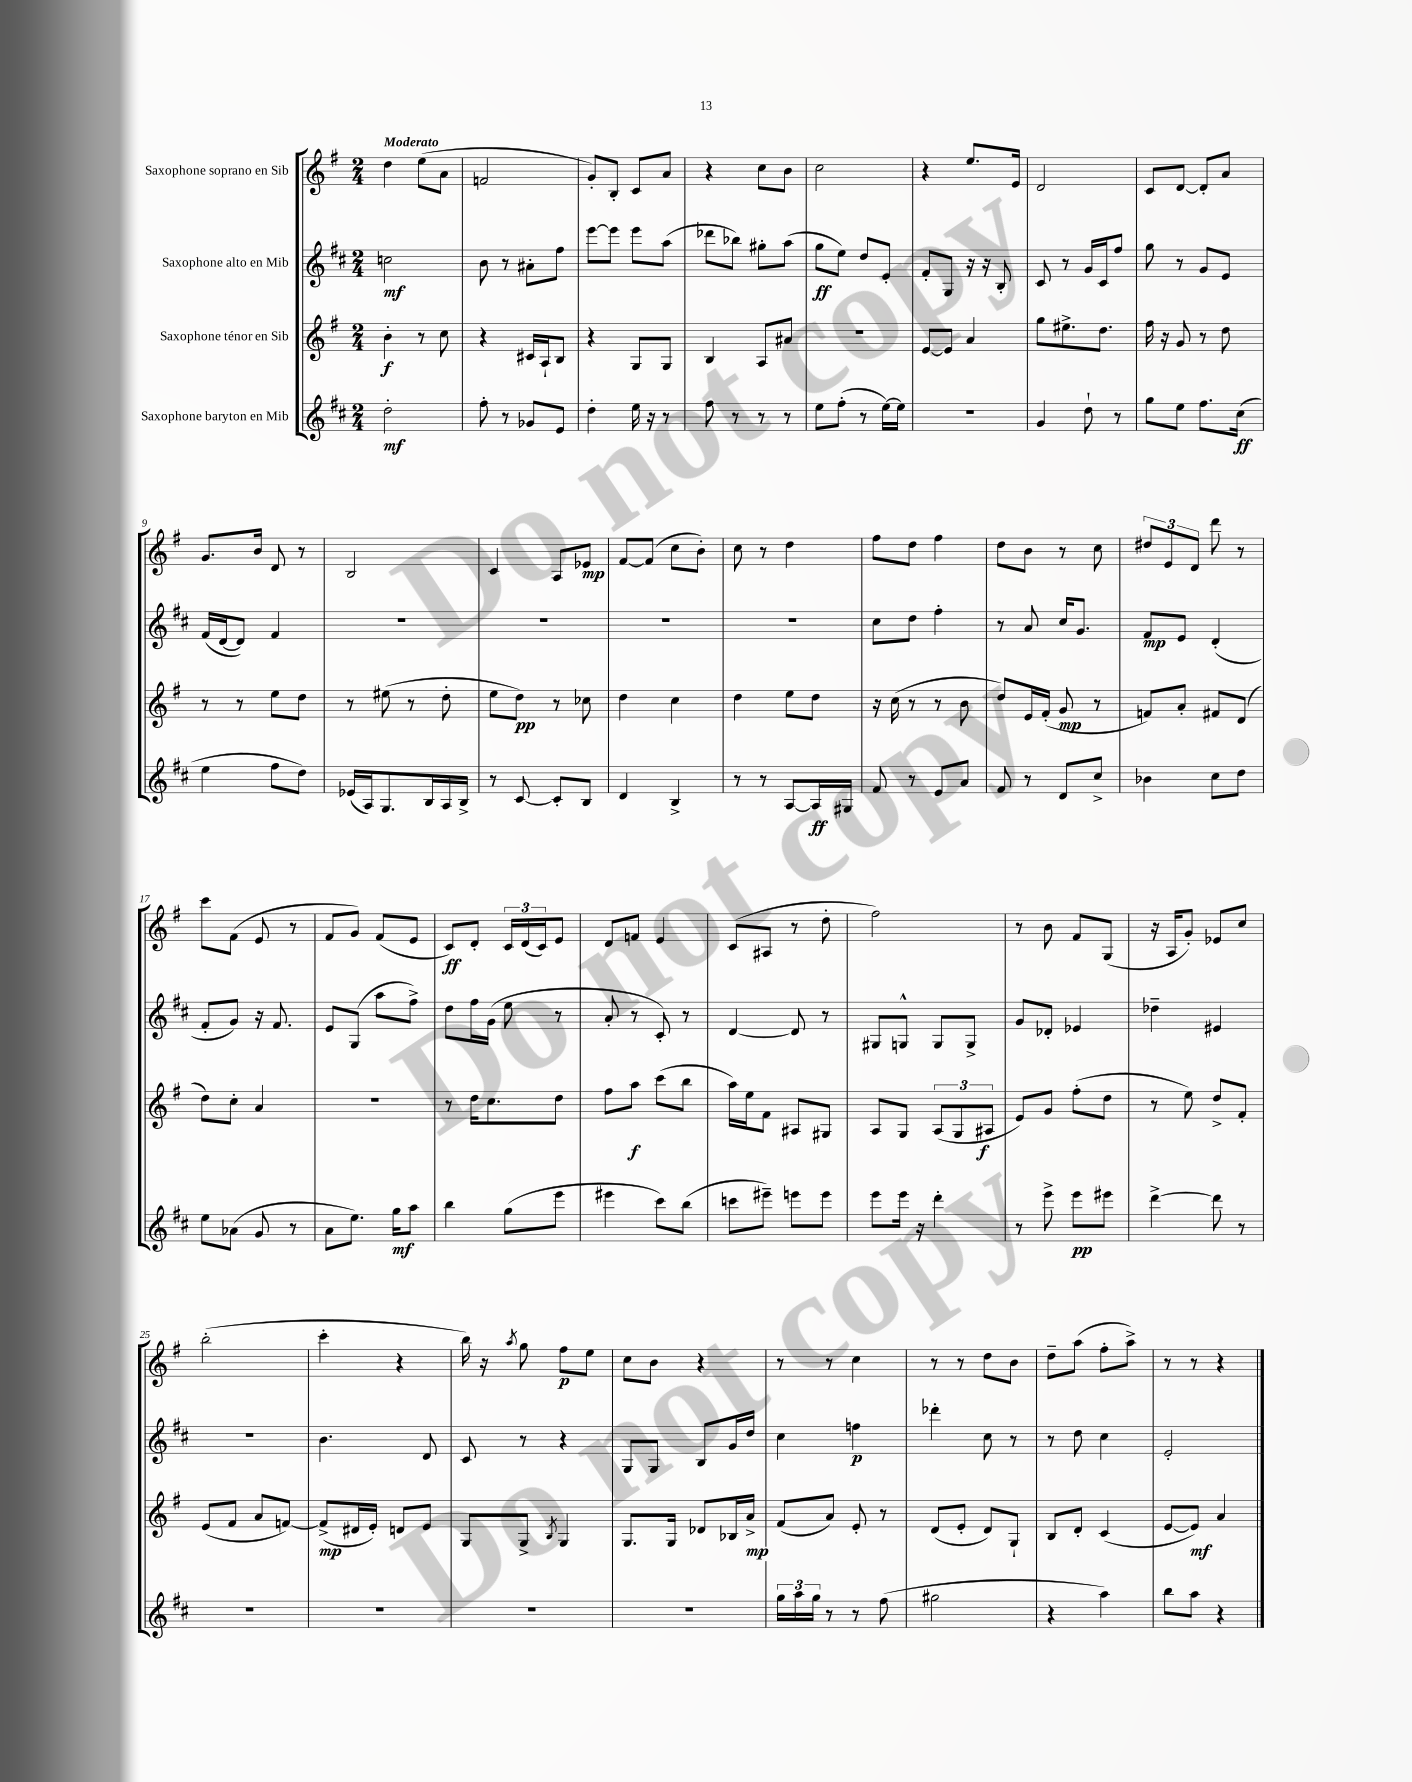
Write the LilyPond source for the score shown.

<<
\new StaffGroup <<
\new Staff = "s0" \with { instrumentName = "Saxophone soprano en Sib" } {
    \clef treble \key g \major \numericTimeSignature \time 2/4 \tempo "Moderato"
    d''4 e''8( a'8 |
    f'2 |
    g'8-.) b8-. c'8 a'8 |
    r4 c''8 b'8 |
    c''2 |
    r4 e''8. e'16 |
    d'2 |
    c'8 d'8~ d'8-. a'8 |
    g'8. b'16 d'8 r8 |
    b2 |
    c'4 a8 ees'8\mp |
    fis'8~ fis'8( c''8 b'8-.) |
    c''8 r8 d''4 |
    fis''8 d''8 fis''4 |
    d''8 b'8 r8 c''8 |
    \tuplet 3/2 { dis''8 e'8 d'8 } d'''8 r8 |
    c'''8 fis'8( e'8 r8 |
    fis'8 g'8) fis'8( e'8 |
    c'8\ff) d'8-. \tuplet 3/2 { c'16 d'16( c'16) } e'8 |
    d'8 f'8 e'4 |
    c'8( ais8 r8 d''8-. |
    fis''2) |
    r8 b'8 fis'8 g8( |
    r16 a16 g'8-.) ees'8 c''8 |
    b''2-.( |
    c'''4-. r4 |
    b''16) r16 \acciaccatura { a''8 } g''8 fis''8\p e''8 |
    c''8 b'8 r4 |
    r8 r8 c''4 |
    r8 r8 d''8 b'8 |
    d''8-- a''8( fis''8-. a''8->) |
    r8 r8 r4 \bar "|." |
}
\new Staff = "s1" \with { instrumentName = "Saxophone alto en Mib" } {
    \clef treble \key d \major \numericTimeSignature \time 2/4
    c''2\mf |
    b'8 r8 ais'8-. fis''8 |
    e'''8~ e'''8 e'''8 a''8( |
    des'''8 bes''8) gis''8-. a''8( |
    g''8\ff e''8) d''8 e'8-. |
    fis'8-. g8 r16 r16 b8-. |
    cis'8 r8 g'16 cis'16 fis''8 |
    g''8 r8 g'8 e'8 |
    fis'16( d'16~ d'8) fis'4 |
    R2 |
    R2 |
    R2 |
    R2 |
    cis''8 d''8 fis''4-. |
    r8 a'8 cis''16 g'8. |
    fis'8\mp e'8 d'4-.( |
    fis'8-. g'8) r16 fis'8. |
    e'8 g8( a''8 fis''8->) |
    d''8 fis''16 g'16( e''8 r8 |
    a'8-. r8 cis'8-.) r8 |
    d'4~ d'8 r8 |
    gis8 g8-^ g8 g8-> |
    g'8 des'8-. ees'4 |
    des''4-- eis'4 |
    r2 |
    b'4. d'8 |
    cis'8 r8 r4 |
    g8 g8 b8 g'16 d''16 |
    cis''4 f''4\p |
    des'''4-. cis''8 r8 |
    r8 d''8 cis''4 |
    e'2-. \bar "|." |
}
\new Staff = "s2" \with { instrumentName = "Saxophone ténor en Sib" } {
    \clef treble \key g \major \numericTimeSignature \time 2/4
    b'4-.\f r8 c''8 |
    r4 cis'16 a16-! b8 |
    r4 g8 g8 |
    b4 a8 ais'8 |
    r2 |
    e'8~ e'8 a'4 |
    g''8 eis''8.-> d''8. |
    fis''16 r16 g'8 r8 d''8 |
    r8 r8 e''8 d''8 |
    r8 eis''8( r8 d''8-. |
    e''8 d''8\pp) r8 ces''8 |
    d''4 c''4 |
    d''4 e''8 d''8 |
    r16 c''16( r8 r8 b'8 |
    d''8) e'16 fis'16-.( g'8\mp r8 |
    f'8) a'8-. fis'8 d'8( |
    d''8) c''8-. a'4 |
    r2 |
    r8 d''16 c''8. d''8 |
    fis''8 a''8\f c'''8( b''8 |
    a''16) e''16 fis'8 ais8 gis8 |
    a8 g8 \tuplet 3/2 { a8( g8 ais8\f } |
    e'8) g'8 fis''8-.( d''8 |
    r8 e''8) d''8-> fis'8-. |
    e'8( fis'8 a'8 f'8~) |
    f'8->\mp( dis'16 e'16-.) d'8 e'8 |
    g8 g8-> \acciaccatura { b8 } g4 |
    g8. g16 des'8 bes16 a'16->\mp |
    fis'8( a'8) e'8-. r8 |
    d'8( e'8-. d'8) g8-! |
    b8 d'8-. c'4( |
    e'8~ e'8\mf) a'4 \bar "|." |
}
\new Staff = "s3" \with { instrumentName = "Saxophone baryton en Mib" } {
    \clef treble \key d \major \numericTimeSignature \time 2/4
    d''2-.\mf |
    fis''8-. r8 ges'8 e'8 |
    d''4-. e''16 r16 r8 |
    fis''8 r8 r8 r8 |
    e''8 fis''8-.( r8 e''16~) e''16 |
    R2 |
    g'4 d''8-! r8 |
    g''8 e''8 fis''8. cis''16\ff( |
    e''4 fis''8 d''8) |
    ees'16( a16) g8. b16 a16 b16-> |
    r8 cis'8~ cis'8-. b8 |
    d'4 b4-> |
    r8 r8 a8~ a16\ff gis16 |
    fis'8 r8 e'8 a'8 |
    fis'8 r8 d'8 cis''8-> |
    bes'4 cis''8 d''8 |
    e''8 aes'8( g'8 r8 |
    a'8 e''8.) g''16\mf a''8 |
    b''4 g''8( e'''8 |
    eis'''4 cis'''8) b''8( |
    c'''8 eis'''8--) e'''8 e'''8 |
    e'''8 e'''16 r16 d'''4-. |
    r8 e'''8-> e'''8\pp eis'''8 |
    d'''4~-> d'''8 r8 |
    R2 |
    R2 |
    R2 |
    R2 |
    \tuplet 3/2 { g''16 a''16 g''16 } r8 r8 fis''8( |
    gis''2 |
    r4 a''4) |
    b''8 a''8 r4 \bar "|." |
}
>>
>>
